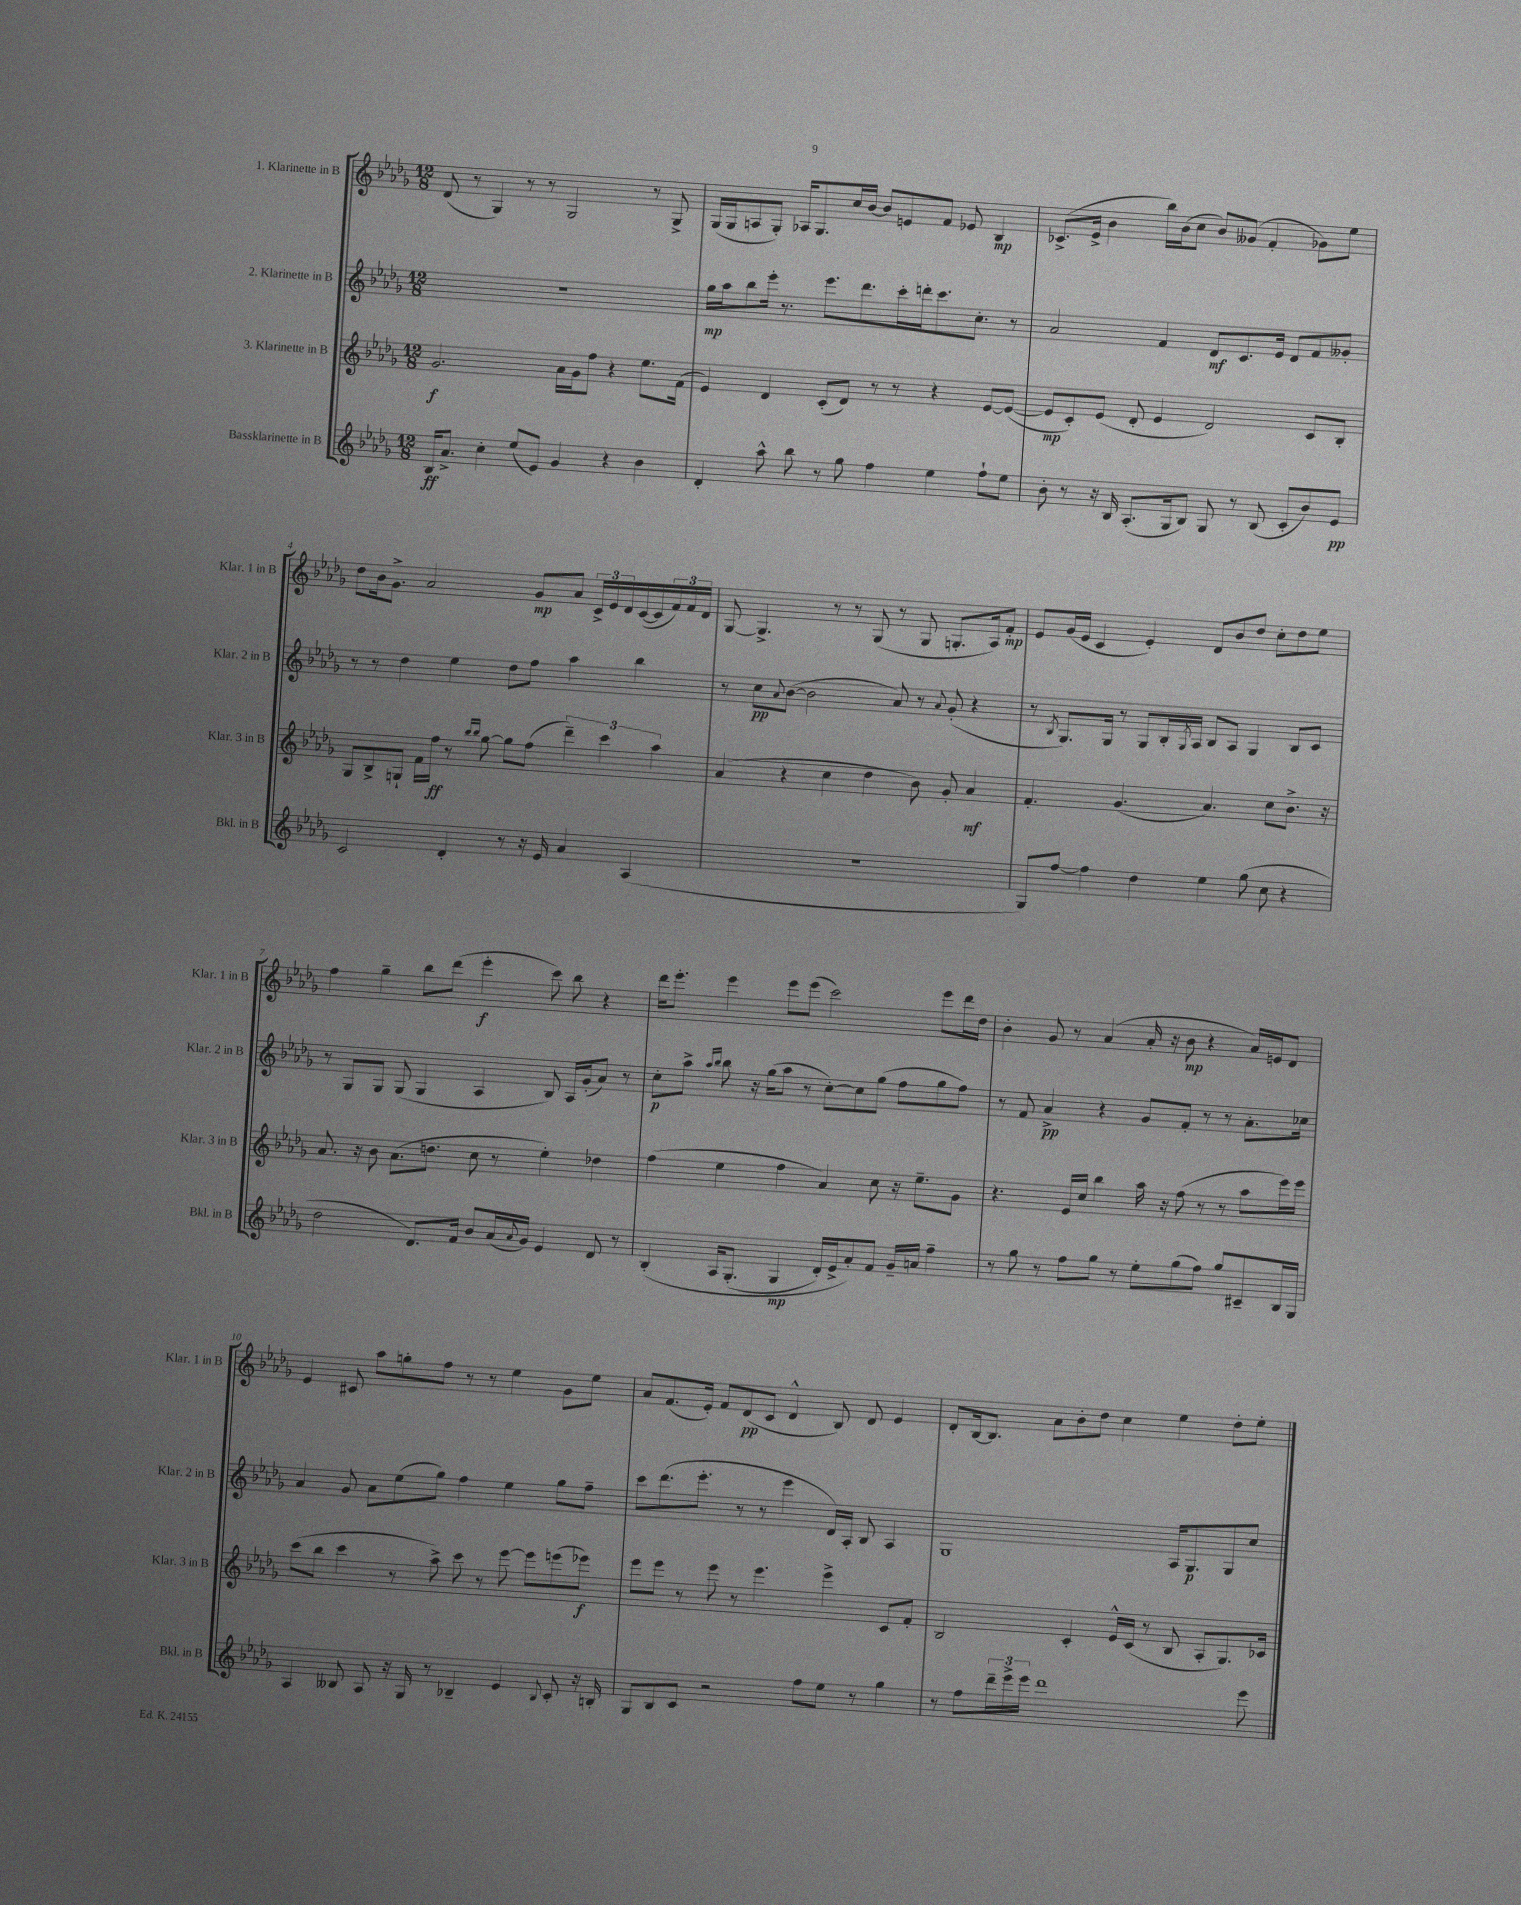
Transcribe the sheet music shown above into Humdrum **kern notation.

**kern	**kern	**kern	**kern
*staff4	*staff3	*staff2	*staff1
*clefG2	*clefG2	*clefG2	*clefG2
*k[b-e-a-d-g-]	*k[b-e-a-d-g-]	*k[b-e-a-d-g-]	*k[b-e-a-d-g-]
*M12/8	*M12/8	*M12/8	*M12/8
16B-/LK	2.g-/	1.r	(8d-/
8.a-^/J	.	.	.
.	.	.	8r
4cc'\	.	.	4G-/)
(8ee-/L	.	.	8r
8e-/J)	.	.	8r
4g-/	16a-\LL	.	2G-/
.	16g-\J	.	.
.	8ff\J	.	.
4r	4r	.	.
4b-\	8.ee-\L	.	8r
.	.	.	8G-^/
.	(16f\Jk	.	.
=	=	=	=
4d-'/	4e-/)	16gg-\LL	(16G-/LL
.	.	16aa-\J	16G-/J
.	.	8bb-\	8A/
8aa-^^\	4d-/	16eee-'\Jk	8G-'/J)
.	.	8.r	.
8bb-\	.	.	16A-/LK
.	.	.	8.G-/
8r	(8c'/L	8.eee-\L	.
8gg-\	8d-/J)	.	16cc/L
.	.	8.ddd-\	[16b-/JJ
4ff\	8r	.	8b-/]L
.	8r	16ccc'\L	8e/
.	.	16ddd'\J	.
4ee-\	4r	8.ccc\	8f/J
.	.	.	8e-/
.	.	8.cc'\J	.
8ff`\L	[8e-/L	.	4B-/
8ee-\J	(8e-/_J	8r	.
=	=	=	=
8b-'\	8e-/]L	2a-/	(8.c-^/L
8r	8c'/)	.	.
.	.	.	16e-^/Jk
16r	(8e-/J	.	4b-\
16B-/	.	.	.
(8.A-'/L	8d-'/	.	.
.	4e-/	4f/	16bb-\LL)
16G-/k	.	.	(16b-\J
8B-/J)	.	.	8cc\J
8G-/	2d-/)	8d-/L	8b-/L)
8r	.	8.c/	(8g--/J
(8B-/	.	.	4f'/
.	.	16e-/Jk	.
8c'/L	.	8d-/L	.
8b-/)	8c/L	8f/	8g-\L)
8e-/J	8B-'/J	8g--'/J	8ee-\J
=	=	=	=
2c/	8G-/L	8r	8dd-\L
.	8B-^/	8r	16b-\k
.	.	.	8.g-^\J
.	8G`/J	4dd-\	.
.	16f\LL	.	2a-/
.	16ff\JJ	.	.
4d-'/	8r	4ee-\	.
.	16qqbb-/LL	.	.
.	16qqbb-/JJ	.	.
.	[8gg-\	.	.
8r	8gg-\]L	8dd-\L	.
16r	(8ff\J	8ff\J	8g-/L
16e-/	.	.	.
4a-/	6ddd-~\)	4aa-\	8a-/J
.	.	.	24c^/LL
.	6ccc\	.	24e-/
.	.	.	24d-/
(4A-/	.	4bb-\	([16c/
.	.	.	16c/]
.	6aa-\	.	.
.	.	.	24f/)
.	.	.	24f/
.	.	.	24d-/JJ
=	=	=	=
1.r	(4a-/	8r	[8G-/
.	.	8cc\L	4.G-^/]
.	.	8qqa-/	.
.	4r	([8b-\J	.
.	.	2b-\]	.
.	4cc\	.	8r
.	.	.	8r
.	4dd-\	.	(8G-/
.	.	8a-/)	8r
.	8b-\)	8r	8G-/
.	.	8qqa-/	.
.	8g-'/	(8g-'/	8.G'/L
.	4a-/	4r	.
.	.	.	16A-/k)
.	.	.	8f'/J
=	=	=	=
8G-/L)	4.f'/	8r	8e-/L
.	.	8qB-/	.
[8ff/J	.	8.G-/L)	(16g-/L
.	.	.	16e-/JJ
4ff\]	.	.	4c/
.	.	16G-/Jk	.
.	(4.g-/	8r	.
4dd-\	.	8G-/L	4e-'/)
.	.	16B-'/L	.
.	.	8qG-/	.
.	.	16A-/JJ	.
4ee-\	4.a-/)	8B-/L	8d-/L
.	.	8A-/J	8b-/
(8gg-\	.	4G-/	8dd-/J
8cc\	8cc\L	.	8cc'\L
4r	8.b-^\J	8B-/L	8dd-\
.	.	8c/J	8ee-\J
.	16r	.	.
=	=	=	=
2dd-\	8.a-/	8r	4ff\
.	.	8G-/L	.
.	16r	.	.
.	8b-\	8G-/J	4gg-~\
.	(8.a-\L	(8G-/	.
8.d-/L)	.	4G-/	8bb-\L
.	8.dd\J	.	.
.	.	.	(8ddd-\J
16f/Jk	.	.	.
8b-/L	8cc\	4A-/	4eee-'\
(16a-/L	8r	.	.
8qqa-/	.	.	.
16g-/JJ)	.	.	.
4e-/	4ee-'\)	8B-/)	8ccc\)
.	.	16A-/LL	8bb-\
.	.	(16g-'/J	.
8d-/	4dd-\	8a-/J)	4r
8r	.	8r	.
=	=	=	=
&(4B-'/	(4ff\	8cc'\L	16ddd-\LK
.	.	.	8.eee-'\J
.	.	8aa-^\J	.
.	.	16qqaa-/LL	.
.	.	16qqbb-/JJ	.
16A-/LK	4ee-\	8bb-\	4eee-\
(8.G-'/J	.	.	.
.	.	16r	.
.	.	(16gg-\LK	.
4G-/	4ff\	8aa-\J	8eee-\L
.	.	8r	(8eee-\J
16d-'/LL)	4a-/)	[8cc'\L)	2ccc\)
16e-^/J	.	.	.
8a-'/&)	.	8cc\]	.
8f/J	8cc\	(8gg-\J	.
16g-~/LL	16r	8ff\L	.
16a/JJ	8.ee-~\L	.	.
4ff~\	.	8gg-\	8eee-\L
.	8g-\J	8ff\J)	16ddd-\L
.	.	.	16dd-\JJ
=	=	=	=
8r	4.r	8r	4b-'\
8gg-\	.	8f/	.
8r	.	4a-^/	8g-/
8ff\L	16e-/LL	.	8r
.	16cc/JJ	.	.
8gg-\J	4bb-\	4r	(4a-/
8r	.	.	.
8ee-'\L	16aa-\	8g-/L	16a-'/
.	16r	.	16r
(8gg-\	(8ff\	8f'/J	8b-\
8ff\J)	8r	8r	4r
8gg-/L	8r	8r	.
8c#~/	8aa-\L	8.a-'\L	16a-/LL)
.	.	.	16e/J
16B-/L	16eee-\L)	.	8d-/J
16G-/JJ	16eee-\JJ	16cc-\Jk	.
=	=	=	=
4A-/	(8ccc\L	4a-/	4e-/
.	8bb-\J	.	.
8B--/	4ccc\	8g-/	8c#/
8A-/	.	8a-\L	8aa-\L
16r	8r	(8ee-\	8gg'\
16G-/	.	.	.
8r	8aa-^\)	8gg-\J)	8ff\J
4B-~/	8ccc\	4ff\	8r
.	8r	.	8r
4e-/	[8eee-\	4ee-\	4ee-\
.	8eee-\]L	.	.
8qqB-/	.	.	.
8c'/	(8eee\	8gg-\L	8g-\L
16r	8eee-\J)	8ff~\J	8ee-\J
16B'/	.	.	.
=	=	=	=
8G-/L	8eee-\L	8ccc\L	8a-/L
8B-/	8eee-\J	(8.ddd-\	(8.f/
8c/J	8r	.	.
.	.	8.eee-'\J	16e-'/Jk)
2r	8eee-\	.	8f/L
.	8r	8r	(8d-/
.	4.eee-\	8r	8c/J
.	.	4eee-\	4d-^^/
8ff\L	.	.	.
8ee-\J	4eee-^\	16d-/LL)	8B-/)
.	.	16A-'/JJ	.
8r	.	8B-/	8d-/
4gg-\	8c/L	4A-/	4e-/
.	8f'/J	.	.
=	=	=	=
8r	2B-/	1G-	8d-'/L
8ff\L	.	.	[16B-/k
.	.	.	8.B-/]J
24ddd-~\L	.	.	.
24eee-^\	.	.	.
24eee-\JJ	.	.	.
1ddd-	.	.	8a-\L
.	4c'/	.	8b-'\
.	.	.	8dd-\J
.	16e-^^/LL	.	4cc\
.	(16c/JJ	.	.
.	8r	.	.
.	8B-/	16A-/LK	4ee-\
.	.	8.G-/	.
.	8A-'/L	.	.
.	8.G-/)	8G-/	8dd-'\L
8eee-\	.	8cc/J	8ee-'\J
.	16c-/Jk	.	.
==	==	==	==
*-	*-	*-	*-
